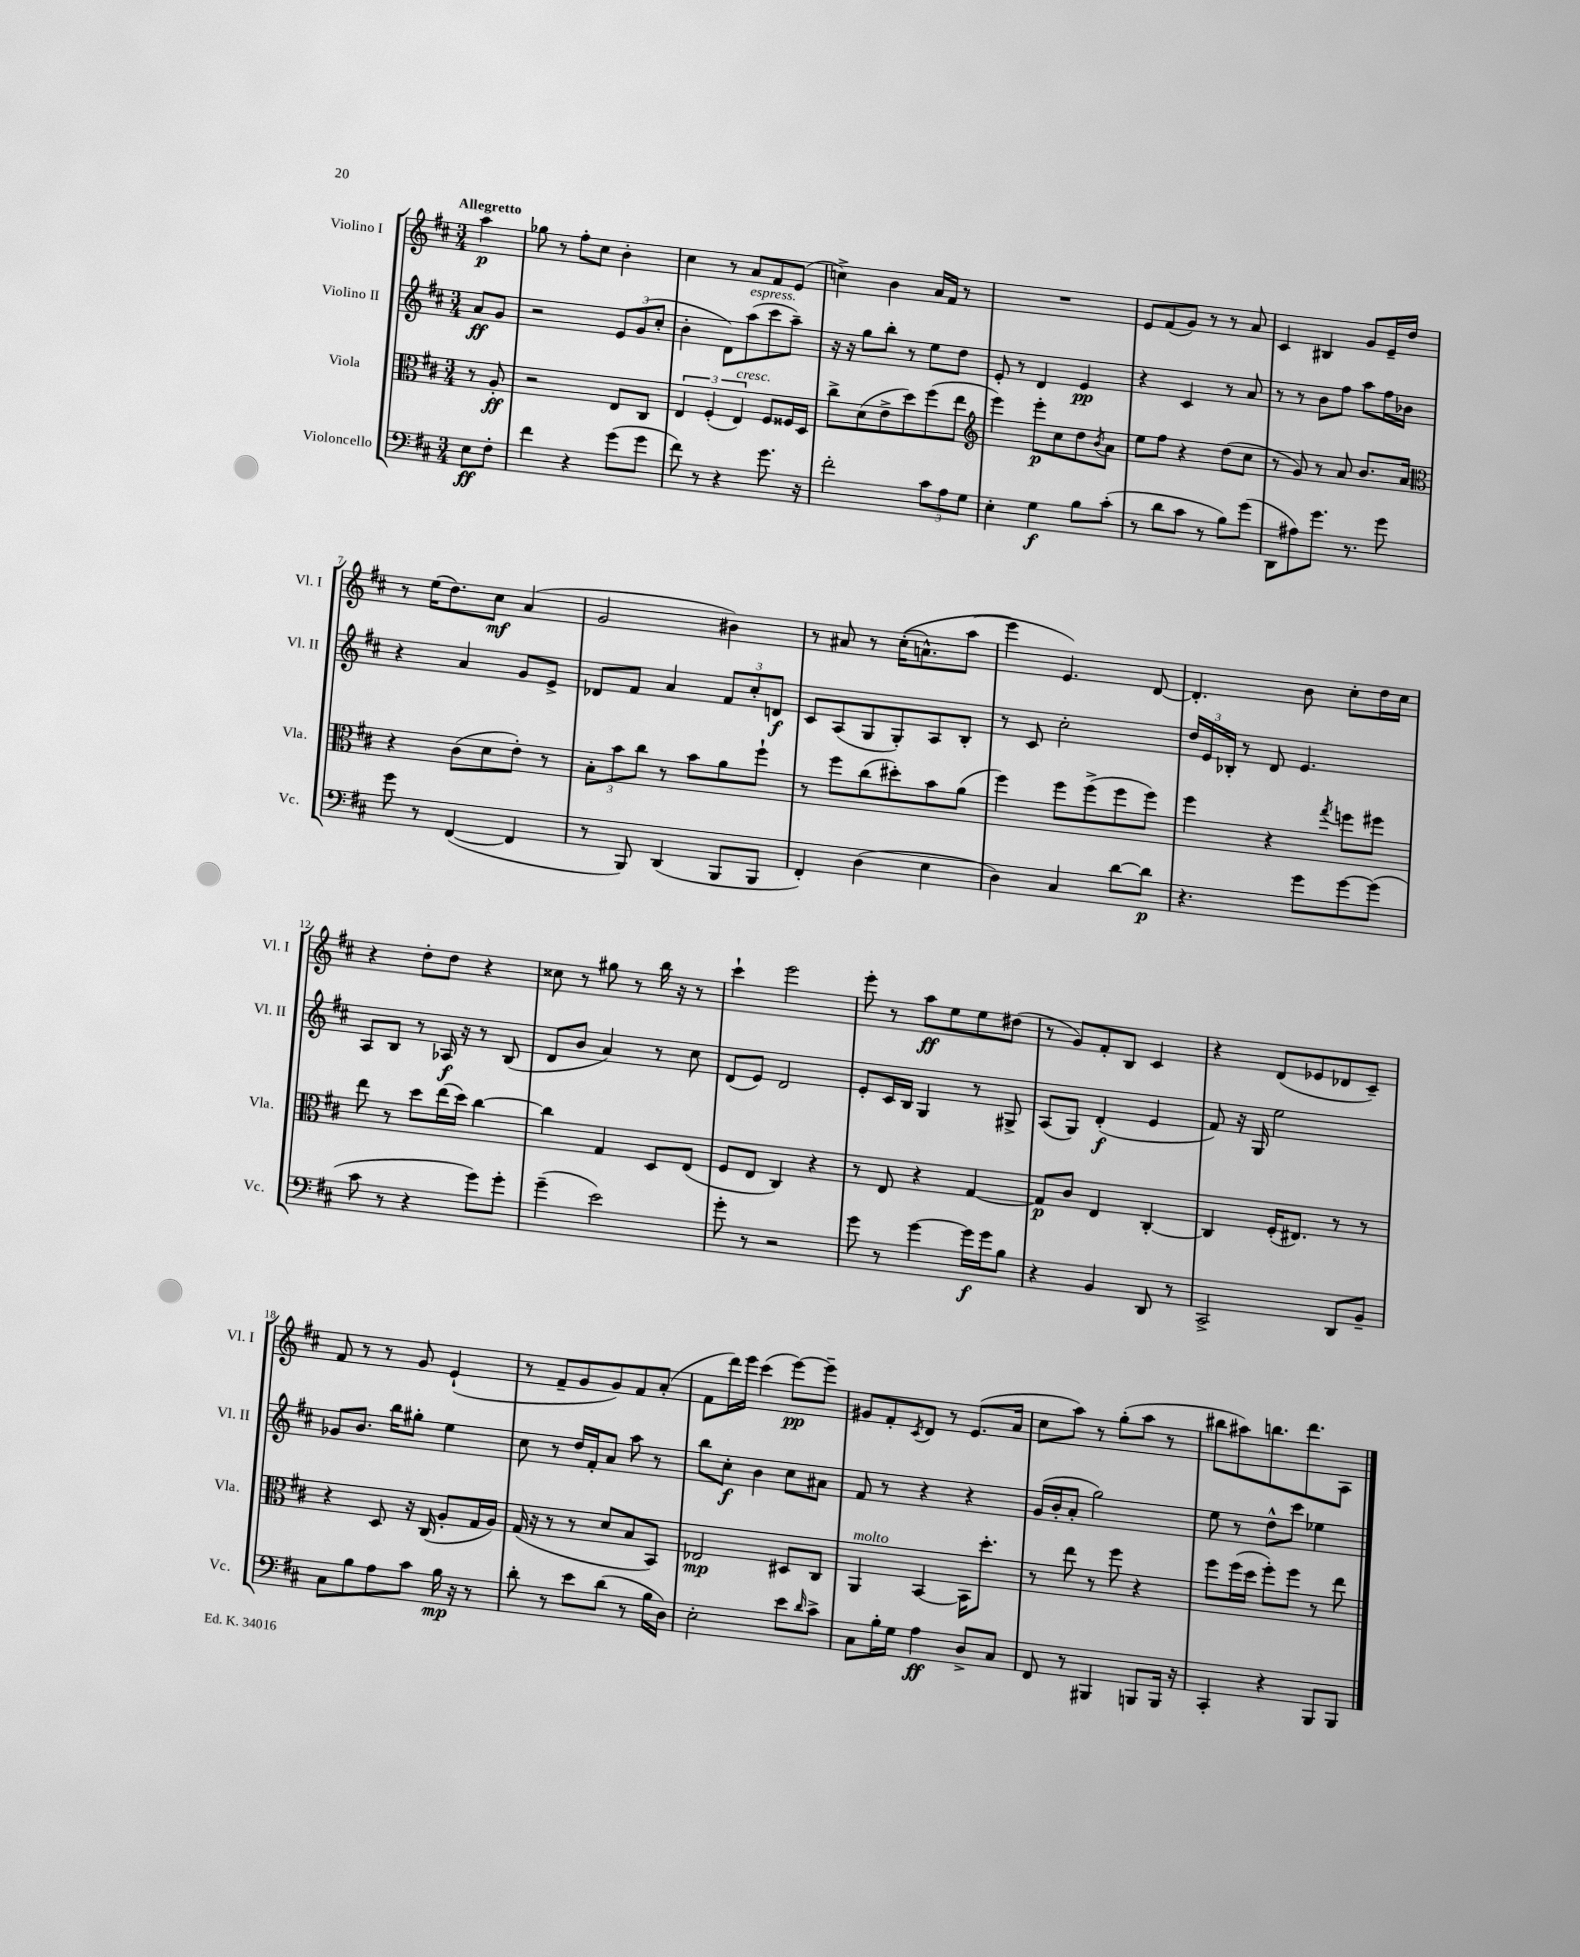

**kern	**dynam	**kern	**dynam	**kern	**dynam	**kern	**dynam
*part4	*part4	*part3	*part3	*part2	*part2	*part1	*part1
*staff4	*staff4	*staff3	*staff3	*staff2	*staff2	*staff1	*staff1
*I"Violoncello	*	*I"Viola	*	*I"Violino II	*	*I"Violino I	*
*I'Vc.	*	*I'Vla.	*	*I'Vl. II	*	*I'Vl. I	*
*clefF4	*	*clefC3	*	*clefG2	*	*clefG2	*
*k[f#c#]	*	*k[f#c#]	*	*k[f#c#]	*	*k[f#c#]	*
*M3/4	*	*M3/4	*	*M3/4	*	*M3/4	*
=	=	=	=	=	=	=	=
!	!	!	!	!	!	!LO:TX:a:B:t=Allegretto	!
8E\L	ff	8r	.	8a/L	ff	4aa\	p
8F#'\J	.	8A'/	ff	8g/J	.	.	.
=1	=1	=1	=1	=1	=1	=1	=1
4f#\	.	2r	.	2r	.	8gg-X\	.
.	.	.	.	.	.	8r	.
4r	.	.	.	.	.	8ff#'\L	.
.	.	.	.	.	.	8cc#\J	.
(8g\L	.	8E/L	.	12e/L	.	4b'\	.
.	.	.	.	(12g/	.	.	.
8g\J	.	8C#/J	.	.	.	.	.
.	.	.	.	12cc#'/J	.	.	.
=2	=2	=2	=2	=2	=2	=2	=2
8f#\)	.	6E/	.	4b'\	.	4cc#\	.
8r	.	.	.	.	.	.	.
.	.	(6F#'/	.	.	.	.	.
4r	.	.	.	8d\L)	.	8r	.
!	!	!LO:TX:a:i:t=cresc.	!	!	!	!	!
.	.	6E/)	.	.	.	.	.
!	!	!	!	!LO:TX:a:i:t=espress.	!	!	!
.	.	.	.	(8aa\	.	8a/L	.
8.g\	.	8F#/L	.	8ccc#\	.	8f#/	.
.	.	16F##X/L	.	8aa~\J)	.	(8e/J	.
16r	.	16D/JJ	.	.	.	.	.
=3	=3	=3	=3	=3	=3	=3	=3
2f#'\	.	8cc#^\L	.	16r	.	4ccn^\)	.
.	.	.	.	16r	.	.	.
.	.	(8d\	.	8gg\L	.	.	.
.	.	8e^\	.	8bb'\J	.	4b\	.
.	.	8dd\)	.	8r	.	.	.
12c#\L	.	(8ff#\	.	8ee\L	.	16a/LL	.
.	.	.	.	.	.	16f#/JJ	.
12A\	.	.	.	.	.	.	.
.	.	8ee\J	.	8dd\J	.	8r	.
12G\J	.	.	.	.	.	.	.
=4	=4	=4	=4	=4	=4	=4	=4
*	*	*clefG2	*	*	*	*	*
4E'\	.	4eee\)	.	8e'/	.	2.r	.
.	.	.	.	8r	.	.	.
4G\	f	8eee'\L	p	4d/	.	.	.
.	.	8cc#\	.	.	.	.	.
8B\L	.	8dd\	.	4e/	pp	.	.
.	.	8qb/	.	.	.	.	.
(8c#'\J	.	8a\J	.	.	.	.	.
=5	=5	=5	=5	=5	=5	=5	=5
8r	.	8ee\L	.	4r	.	8e/L	.
8d\L	.	8ff#\J	.	.	.	(8f#/	.
8c#\J	.	4r	.	4c#/	.	8g/J)	.
8r	.	.	.	.	.	8r	.
8B\L)	.	(8dd\L	.	8r	.	8r	.
(8g\J	.	8cc#\J	.	8a/	.	8a/	.
=6	=6	=6	=6	=6	=6	=6	=6
8DD\L	.	8r	.	8r	.	4c#/	.
8A#X\)	.	8g/)	.	8r	.	.	.
8.g\J	.	8r	.	8b\L	.	4B#X/	.
.	.	8a/	.	8ff#\J	.	.	.
8.r	.	.	.	.	.	.	.
.	.	8.b/L	.	8aa\L	.	8g/L	.
8g\	.	.	.	16ff#\L	.	16e~/L	.
.	.	16a/Jk	.	16b-X\JJ	.	16dd/JJ	.
!!LO:LB:g=z
=7	=7	=7	=7	=7	=7	=7	=7
*	*	*clefC3	*	*	*	*	*
8g\	.	4r	.	4r	.	8r	.
8r	.	.	.	.	.	(16ee\KL	.
.	.	.	.	.	.	8.dd\)	.
([4FF#/	.	(8c#\L	.	4a/	.	.	.
.	.	8d\	.	.	.	8cc#\J	mf
4FF#/]	.	8e'\J)	.	8g/L	.	(4a/	.
.	.	8r	.	8e^/J	.	.	.
=8	=8	=8	=8	=8	=8	=8	=8
8r	.	12B'\L	.	8d-X/L	.	2g/	.
.	.	12b\	.	.	.	.	.
8BBB/)	.	.	.	8f#/J	.	.	.
.	.	12cc#\J	.	.	.	.	.
(4DD/	.	8r	.	4a/	.	.	.
.	.	8b\L	.	.	.	.	.
8BBB/L	.	8a\	.	12f#/L	.	4b#X\)	.
.	.	.	.	12cc#'/	.	.	.
8BBB/J	.	8ff#`\J	.	.	.	.	.
.	.	.	.	12dn/J	f	.	.
=9	=9	=9	=9	=9	=9	=9	=9
4FF#'/)	.	8r	.	8c#/L	.	8r	.
.	.	8ff#\L	.	(8A/	.	8a#X/	.
(4D\	.	(8cc#\	.	8G/	.	8r	.
.	.	8dd#X'\)	.	8G'/)	.	((16cc#'\KL	.
.	.	.	.	.	.	8.an^^\)	.
4E\	.	8b\	.	8A/	.	.	.
.	.	(8a\J	.	8B'/J	.	(8aa\J	.
=10	=10	=10	=10	=10	=10	=10	=10
4D\)	.	4ff#\)	.	8r	.	4eee\)	.
.	.	.	.	8c#/	.	.	.
4C#/	.	8ff#\L	.	2cc#'\	.	4.e/)	.
.	.	(8ff#^\	.	.	.	.	.
[8d\L	.	8ff#\	.	.	.	.	.
8d\J]	p	8ff#\J)	.	.	.	[8d/	.
=11	=11	=11	=11	=11	=11	=11	=11
4.r	.	4ff#\	.	24dd/LL	.	4.d'/]	.
.	.	.	.	24e/	.	.	.
.	.	.	.	24B-X'/JJ	.	.	.
.	.	.	.	8r	.	.	.
.	.	4r	.	8d/	.	.	.
8g\L	.	.	.	4.e/	.	8b\	.
.	.	8qgg/	.	.	.	.	.
[8g\	.	8ffn\L	.	.	.	8cc#'\L	.
(8g\J]	.	8ff#X\J	.	.	.	16dd\L	.
.	.	.	.	.	.	16cc#\JJ	.
!!LO:LB:g=z
=12	=12	=12	=12	=12	=12	=12	=12
8c#\	.	8ee\	.	8A/L	.	4r	.
8r	.	8r	.	8B/J	.	.	.
4r	.	8dd\L	.	8r	.	8dd'\L	.
.	.	(16ee\L	.	16A-X/	f	8dd\J	.
.	.	16dd\JJ)	.	16r	.	.	.
8g\L)	.	[4cc#\	.	8r	.	4r	.
8g'\J	.	.	.	(8B/	.	.	.
=13	=13	=13	=13	=13	=13	=13	=13
(4g~\	.	4cc#\]	.	8d/L	.	8cc##X\	.
.	.	.	.	8b/J	.	8r	.
2e\)	.	4G/	.	4a/)	.	8gg#X\	.
.	.	.	.	.	.	8r	.
.	.	8D/L	.	8r	.	16bb\	.
.	.	.	.	.	.	16r	.
.	.	(8E/J	.	8cc#\	.	8r	.
=14	=14	=14	=14	=14	=14	=14	=14
8g'\	.	8F#/L	.	(8d/L	.	4ccc#`\	.
8r	.	8E/J	.	8e/J)	.	.	.
2r	.	4C#/)	.	2d/	.	2eee\	.
.	.	4r	.	.	.	.	.
=15	=15	=15	=15	=15	=15	=15	=15
8g\	.	8r	.	8e'/L	.	8eee'\	.
8r	.	8E/	.	16c#/L	.	8r	.
.	.	.	.	16B/JJ	.	.	.
[4g\	.	4r	.	4G/	.	8aa\L	ff
.	.	.	.	.	.	8ee\	.
16g\LL]	f	[4G/	.	8r	.	8ee\	.
16g\J	.	.	.	.	.	.	.
8B\J	.	.	.	8G#X^/	.	(8dd#X\J	.
=16	=16	=16	=16	=16	=16	=16	=16
4r	.	8G/L]	p	(8A/L	.	8r	.
.	.	8c#/J	.	8G/J)	.	8g/L)	.
4BB/	.	4E/	.	(4d'/	f	8f#'/	.
.	.	.	.	.	.	8B/J	.
8DD/	.	[4C#'/	.	4e/	.	4c#/	.
8r	.	.	.	.	.	.	.
=17	=17	=17	=17	=17	=17	=17	=17
2CC#^/	.	4C#/]	.	8f#/)	.	4r	.
.	.	.	.	16r	.	.	.
.	.	.	.	16G/	.	.	.
.	.	(16F#'/KL	.	2ee\	.	(8d/L	.
.	.	8.E#X/J)	.	.	.	.	.
.	.	.	.	.	.	8e-X/	.
8DD/L	.	8r	.	.	.	8d-X/	.
8BB~/J	.	8r	.	.	.	8c#~/J)	.
!!LO:LB:g=z
=18	=18	=18	=18	=18	=18	=18	=18
8C#\L	.	4r	.	8g-X/L	.	8f#/	.
8B\	.	.	.	8.b/J	.	8r	.
8A\	.	8D/	.	.	.	8r	.
.	.	.	.	16bb\KL	.	.	.
8c#\J	.	16r	.	8gg#X'\J	.	8g/	.
.	.	(16C#/	.	.	.	.	.
16B\	mp	8A'/L	.	4ee\	.	(4e`/	.
16r	.	.	.	.	.	.	.
8r	.	16G/L	.	.	.	.	.
.	.	16A/JJ)	.	.	.	.	.
=19	=19	=19	=19	=19	=19	=19	=19
8d'\	.	(16G/	.	8cc#\	.	8r	.
.	.	16r	.	.	.	.	.
8r	.	8r	.	8r	.	8f#~/L	.
8e\L	.	8r	.	16dd/LL	.	8g/	.
.	.	.	.	16f#'/J	.	.	.
(8d\J	.	8d/L	.	8a/J	.	8g/)	.
8r	.	8B/	.	8aa\	.	8f#/	.
16B\LL	.	8BB/J)	.	8r	.	(8a'/J	.
16D\JJ)	.	.	.	.	.	.	.
=20	=20	=20	=20	=20	=20	=20	=20
2E'\	.	2E-X/	mp	8bb\L	.	8f#\L	.
.	.	.	.	8cc#'\J	f	16ddd\L)	.
.	.	.	.	.	.	16eee\JJ	.
.	.	.	.	4b\	.	(4ccc#\	.
8e\L	.	8D#X/L	.	8cc#\L	.	[8eee\L)	pp
16qqd/	.	.	.	.	.	.	.
8c#^\J	.	8C#/J	.	8a#X\J	.	8eee~\J]	.
=21	=21	=21	=21	=21	=21	=21	=21
!	!	!LO:TX:a:i:t=molto	!	!	!	!	!
8C#\L	.	4AA/	.	8f#/	.	8g#X/L	.
16B'\L	.	.	.	8r	.	8f#'/	.
16G\JJ	.	.	.	.	.	.	.
.	.	.	.	.	.	8qc#/	.
4A\	ff	[4BB/	.	4r	.	8d/J	.
.	.	.	.	.	.	8r	.
8D^/L	.	16BB\KL]	.	4r	.	(8.e/L	.
.	.	8.dd'\J	.	.	.	.	.
8C#/J	.	.	.	.	.	.	.
.	.	.	.	.	.	16a/Jk	.
=22	=22	=22	=22	=22	=22	=22	=22
8FF#/	.	8r	.	(16g/LL	.	8cc#\L	.
.	.	.	.	16b'/J	.	.	.
8r	.	8ee\	.	8a'/J	.	8aa\J)	.
4BBB#X/	.	8r	.	2gg\)	.	8r	.
.	.	8ff#\	.	.	.	(8gg'\L	.
8BBBn/L	.	4r	.	.	.	8aa\J	.
16BBB/Jk	.	.	.	.	.	8r	.
16r	.	.	.	.	.	.	.
=23	=23	=23	=23	=23	=23	=23	=23
4CC#'/	.	8ff#\L	.	8ee\	.	8bb#X\L	.
.	.	(16ff#\L	.	8r	.	8aa#X\)	.
.	.	16dd\JJ	.	.	.	.	.
4r	.	8ff#'\L)	.	8dd^^\L	.	8.bbn\	.
.	.	8ff#\J	.	8ccc#\J	.	.	.
.	.	.	.	.	.	8.ddd\	.
8BBB/L	.	8r	.	4ee-X\	.	.	.
8BBB/J	.	8ee\	.	.	.	8A\J	.
==	==	==	==	==	==	==	==
*-	*-	*-	*-	*-	*-	*-	*-
